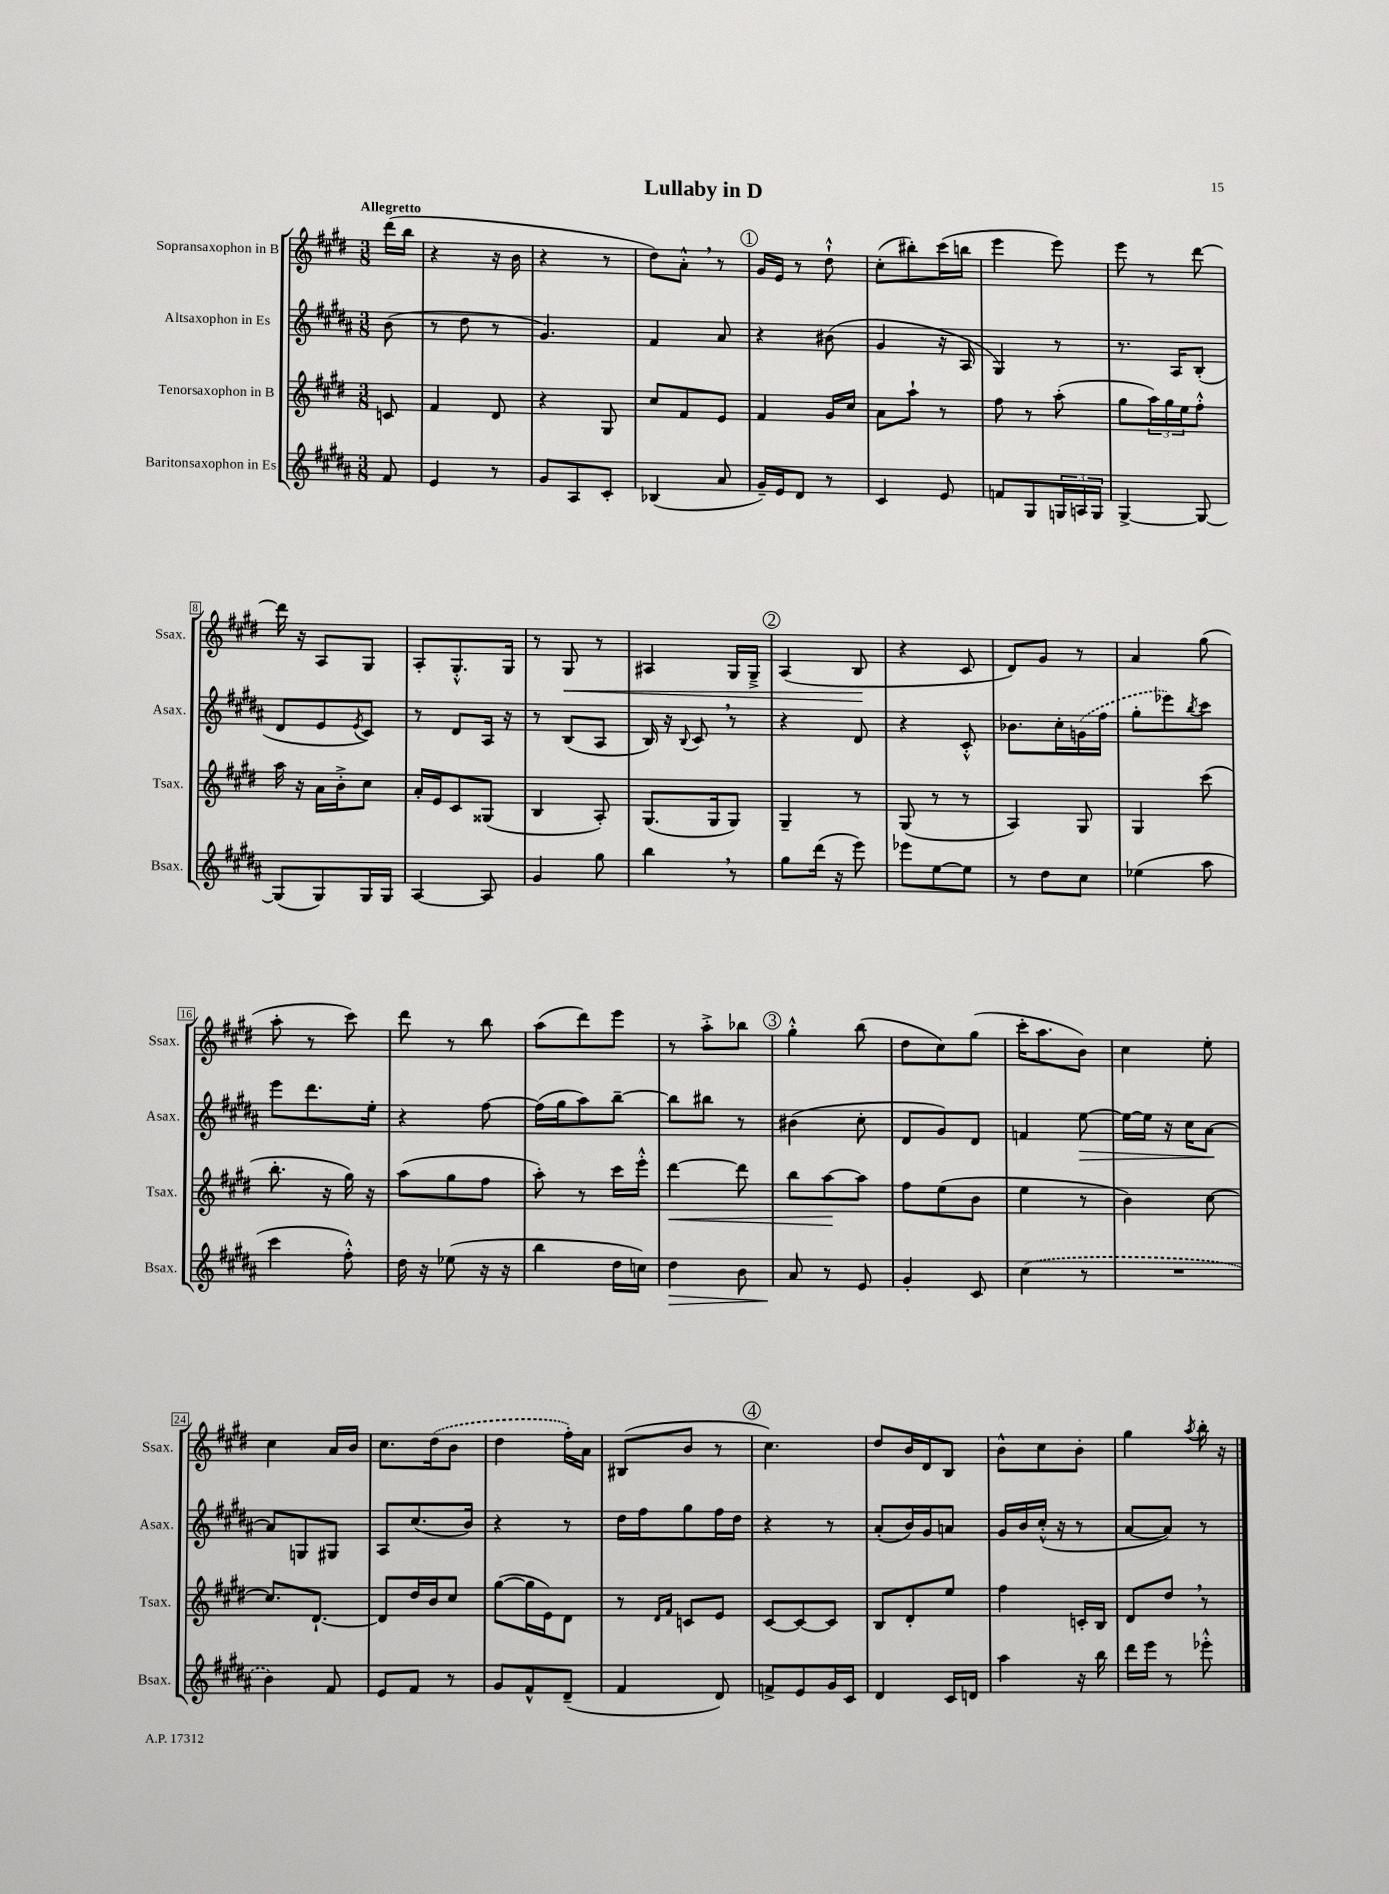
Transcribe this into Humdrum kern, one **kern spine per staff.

**kern	**kern	**kern	**kern
*staff4	*staff3	*staff2	*staff1
*clefG2	*clefG2	*clefG2	*clefG2
*k[f#c#g#d#a#]	*k[f#c#g#d#]	*k[f#c#g#d#a#]	*k[f#c#g#d#]
*M3/8	*M3/8	*M3/8	*M3/8
8f#	8c	(8b	(16ddd#
.	.	.	16bb
=	=	=	=
4e	4f#	8r	4r
.	.	8dd#	.
8r	8d#	8r	16r
.	.	.	16b
=	=	=	=
8g#	4r	4.g#)	4r
8A#	.	.	.
8c#'	8G#	.	8r
=	=	=	=
(4B-	8cc#	4f#	8dd#)
.	8f#	.	8a'^^
8a#	8e	8a#	8r
=	=	=	=
16g#~)	4f#	4r	16g#
16e	.	.	16e
8d#	.	.	8r
8r	16g#	(8b#	8dd#`^^
.	16cc#	.	.
=	=	=	=
4c#	8a	4g#	(8cc#'
.	8aa`	.	8bb#')
8e	8r	16r	(16ccc#
.	.	16A#	16bb
=	=	=	=
8f	8ff#	4G#)	4eee
8G#	8r	.	.
24G	(8aa'	8r	8eee)
24A	.	.	.
24G	.	.	.
=	=	=	=
[4G#^	8gg#	8.r	8eee
.	24aa)	.	8r
.	24gg#	.	.
.	.	16A#	.
.	24ee	.	.
8G#_	8ff#'^^	(8B'	[8ddd#
=	=	=	=
(8G#]	16aa	8d#	16ddd#]
.	16r	.	16r
8G#)	16a	8e	8A
.	16b'^	.	.
.	.	8qe	.
16G#	8cc#	8c#)	8G#
16G#	.	.	.
=	=	=	=
[4A#	16a'	8r	8A'
.	16e	.	.
.	8c#	8d#	8.G#'^^
8A#]	(8G##	16A#	.
.	.	16r	16G#
=	=	=	=
4g#	4B	8r	8r
.	.	(8B	8G#
8gg#	8A')	8A#	8r
=	=	=	=
4bb	(8.G#	16B)	4A#
.	.	16r	.
.	.	8qqB	.
.	.	8c#	.
.	16G#	.	.
8r	8G#)	8r	16G#
.	.	.	16G#~^
=	=	=	=
8gg#	4G#~	4r	(4A
(16ddd#	.	.	.
16r	.	.	.
8eee)	8r	8d#	8B
=	=	=	=
8eee-	(8G#	4r	4r
[8ee	8r	.	.
8ee]	8r	8c#'^^	8c#
=	=	=	=
8r	4A)	8.b-	8d#)
8dd#	.	.	8g#
.	.	16cc#'	.
8cc#	8G#	(16g	8r
.	.	16ff#	.
=	=	=	=
(4ee-	4G#	8gg#'	4a
.	.	8eee-)	.
.	.	8qbb	.
8aa#	(8ccc#	8ccc#	(8gg#
=	=	=	=
4ccc#	8.bb'	8eee	8aa'
.	.	8.ddd#	8r
.	16r	.	.
8ff#'^^)	16gg#)	.	8ccc#)
.	16r	16ee'	.
=	=	=	=
16dd#	(8aa	4r	8ddd#
16r	.	.	.
(8ee-	8gg#	.	8r
16r	8ff#	[8ff#	8bb
16r	.	.	.
=	=	=	=
4bb	8aa')	(16ff#]	(8aa
.	.	16gg#	.
.	8r	8aa#)	8ddd#)
16dd#	16ccc#	[8bb~	8eee
16cc)	16eee'^^	.	.
=	=	=	=
4dd#	[4ddd#	8bb]	8r
.	.	8bb#	8aa'^
8b	8ddd#]	8r	8bb-
=	=	=	=
8a#	8bb	(4b#	4gg#'^^
8r	[8aa	.	.
8e	8aa]	8cc#'	(8bb
=	=	=	=
4g#'	8ff#	8d#	8dd#
.	(8ee	8g#)	8cc#)
8c#	8b	8d#	(8gg#
=	=	=	=
(4cc#	4ee	4f	16ccc#'
.	.	.	8.aa
8r	8r	[8ee	8b)
=	=	=	=
4.r	4b)	16ee_	4cc#
.	.	16ee]	.
.	.	16r	.
.	.	16cc#	.
.	[8cc#	[8a#	8ee'
=	=	=	=
4b)	8.cc#]	8a#]	4cc#
.	.	8G	.
.	[8.d#`	.	.
8f#	.	8G#	16a
.	.	.	16b
=	=	=	=
8e	8d#]	8A#	8.cc#
8f#	16dd#	(8.cc#	.
.	16b	.	(16dd#
8r	8cc#	.	8b
.	.	16b)	.
=	=	=	=
8g#	([8gg#	4r	4dd#
8f#^^	16gg#]	.	.
.	16e)	.	.
(8d#~	8d#	8r	16ff#')
.	.	.	16a
=	=	=	=
4f#	8r	16dd#	(8B#
.	.	16ff#	.
.	16qqd#	.	.
.	16qqf#	.	.
.	8c	8gg#	8b
8d#)	8e	16ff#	8r
.	.	16dd#	.
=	=	=	=
8f^	[8c#	4r	4.cc#)
8e	8c#_	.	.
16g#	8c#]	8r	.
16c#	.	.	.
=	=	=	=
4d#	8B	(8a#'	8dd#
.	8d#'	16b)	16b
.	.	16g#	16d#
16c#	8ee	8a	8B
16d	.	.	.
=	=	=	=
4aa#	4ff#	16g#	8b^^
.	.	16b	.
.	.	(16cc#'^^	8cc#
.	.	16r	.
16r	16c'	8r	8b'
16bb	16B	.	.
=	=	=	=
16ddd#	8d#	[8a#	4gg#
16eee	.	.	.
8r	8dd#	8a#])	.
.	.	.	8qaa
8eee-'^^	8r	8r	16bb'
.	.	.	16r
==	==	==	==
*-	*-	*-	*-
